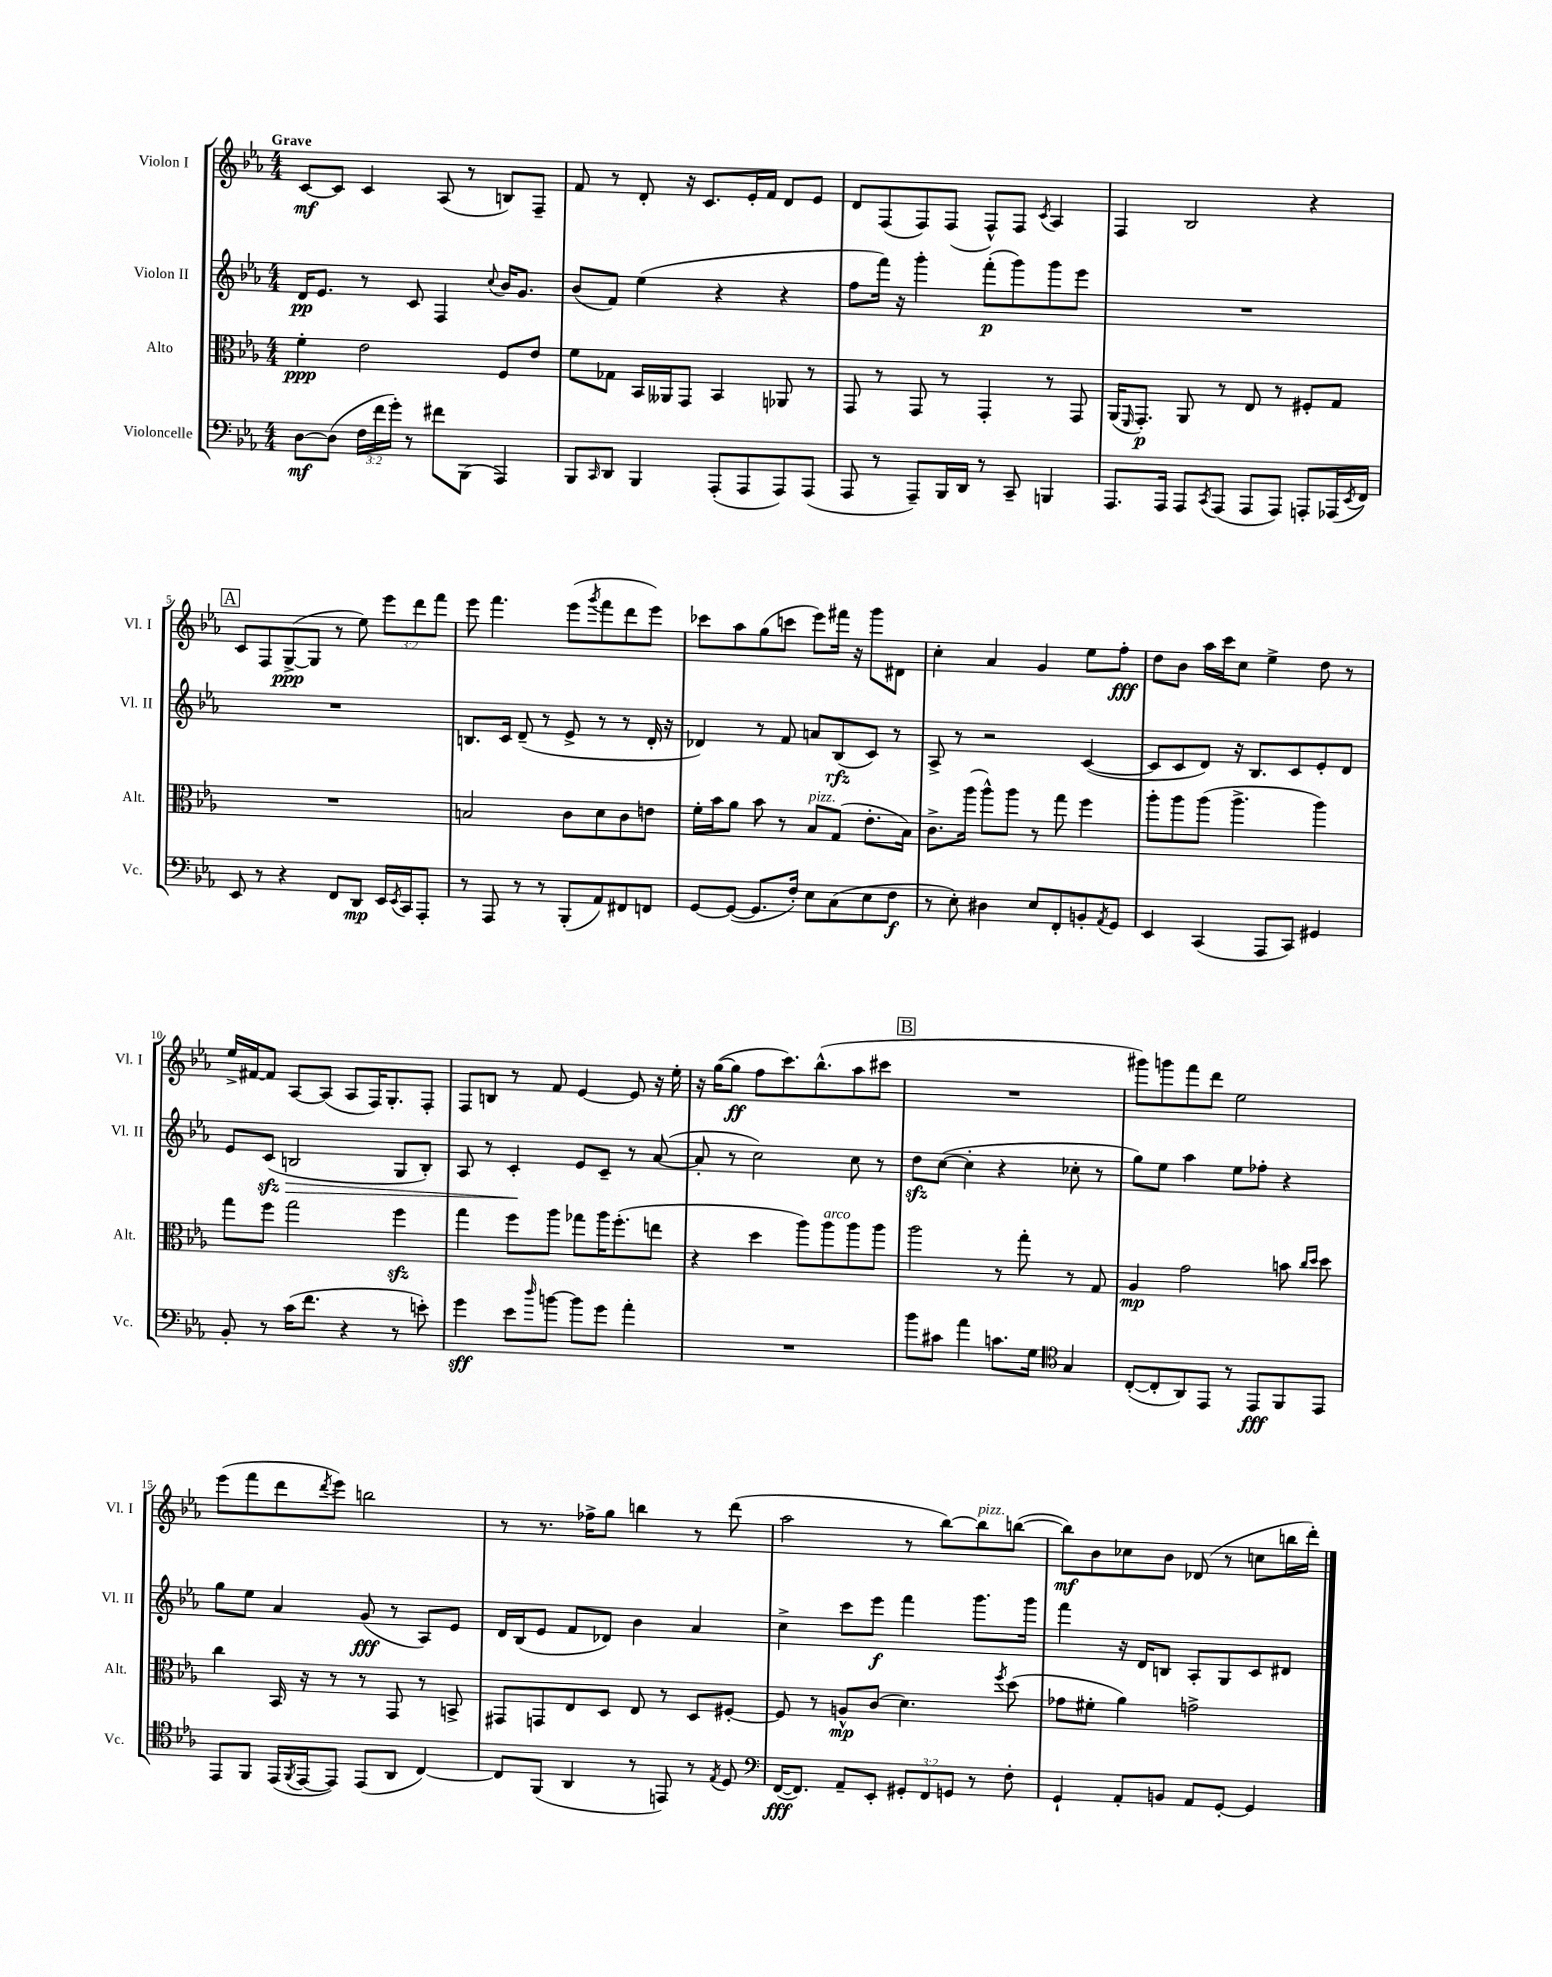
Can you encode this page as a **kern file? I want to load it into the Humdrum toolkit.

**kern	**dynam	**kern	**dynam	**kern	**dynam	**kern	**dynam
*part4	*part4	*part3	*part3	*part2	*part2	*part1	*part1
*staff4	*staff4	*staff3	*staff3	*staff2	*staff2	*staff1	*staff1
*I"Violoncelle	*	*I"Alto	*	*I"Violon II	*	*I"Violon I	*
*I'Vc.	*	*I'Alt.	*	*I'Vl. II	*	*I'Vl. I	*
*clefF4	*	*clefC3	*	*clefG2	*	*clefG2	*
*k[b-e-a-]	*	*k[b-e-a-]	*	*k[b-e-a-]	*	*k[b-e-a-]	*
*M4/4	*	*M4/4	*	*M4/4	*	*M4/4	*
=1	=1	=1	=1	=1	=1	=1	=1
!	!	!	!	!	!	!LO:TX:a:B:t=Grave	!
[8D\L	mf	4f'\	ppp	16d/KL	pp	[8c/L	mf
.	.	.	.	8.e-/J	.	.	.
(8D\J]	.	.	.	.	.	8c/J]	.
24F\LL	.	2e-\	.	8r	.	4c/	.
24f\	.	.	.	.	.	.	.
24g'\JJ)	.	.	.	.	.	.	.
8r	.	.	.	8c/	.	.	.
8f#X\L	.	.	.	4F/	.	(8A-/	.
(8BBB-\J	.	.	.	.	.	8r	.
.	.	.	.	8qqcc/	.	.	.
4AAA-/)	.	8F/L	.	16b-/KL	.	8Bn/L)	.
.	.	.	.	8.g/J	.	.	.
.	.	8e-/J	.	.	.	8F~/J	.
=2	=2	=2	=2	=2	=2	=2	=2
8BBB-/L	.	8f\L	.	(8b-/L	.	8f/	.
16qqCC/	.	.	.	.	.	.	.
8DD/J	.	8G-X\J	.	8f/J)	.	8r	.
4BBB-/	.	16BB-/LL	.	(4ee-\	.	8d'/	.
.	.	16AA--X/J	.	.	.	.	.
.	.	8GG/J	.	.	.	16r	.
.	.	.	.	.	.	8.c/L	.
(8AAA-'/L	.	4BB-/	.	4r	.	.	.
8AAA-/	.	.	.	.	.	16e-'/L	.
.	.	.	.	.	.	16f/JJ	.
8AAA-/)	.	8AA-X/	.	4r	.	8d/L	.
(8AAA-/J	.	8r	.	.	.	8e-/J	.
=3	=3	=3	=3	=3	=3	=3	=3
8AAA-/	.	8GG/	.	8ff\L	.	8d/L	.
8r	.	8r	.	16fff\Jk)	.	(8F/	.
.	.	.	.	16r	.	.	.
8AAA-~/L)	.	8GG/	.	4ggg'\	.	8F/)	.
16BBB-/L	.	8r	.	.	.	(8F/J	.
16DD/JJ	.	.	.	.	.	.	.
8r	.	4GG'/	.	(8fff'\L	p	8F^^/L)	.
8CC~/	.	.	.	8ggg\)	.	8F/J	.
.	.	.	.	.	.	8qc/	.
4BBBn/	.	8r	.	8ggg\	.	4A-/	.
.	.	8GG/	.	8eee-\J	.	.	.
=4	=4	=4	=4	=4	=4	=4	=4
8.AAA-/L	.	(16AA-/KL	.	1r	.	4F/	.
.	.	16qqFF/	.	.	.	.	.
.	.	8.GG'/J)	p	.	.	.	.
16AAA-/Jk	.	.	.	.	.	.	.
8AAA-/L	.	8AA-/	.	.	.	2B-/	.
8qCC/	.	.	.	.	.	.	.
(8AAA-/J	.	8r	.	.	.	.	.
8AAA-/L	.	8E-/	.	.	.	.	.
8AAA-/J)	.	8r	.	.	.	.	.
8AAAn'/L	.	8F#X'/L	.	.	.	4r	.
(16AAA-X/L	.	8G/J	.	.	.	.	.
8qEE-/	.	.	.	.	.	.	.
16FF/JJ)	.	.	.	.	.	.	.
!!LO:LB:g=z
!!LO:REH:place=s1:t=A
=5	=5	=5	=5	=5	=5	=5	=5
8EE-/	.	1r	.	1r	.	8c/L	.
8r	.	.	.	.	.	8F/	.
4r	.	.	.	.	.	([8G^/	ppp
.	.	.	.	.	.	8G/J]	.
8FF/L	.	.	.	.	.	8r	.
8DD/J	mp	.	.	.	.	8ee-\)	.
16EE-/LL	.	.	.	.	.	12eee-\L	.
8qEE-/	.	.	.	.	.	.	.
16CC/J	.	.	.	.	.	.	.
.	.	.	.	.	.	12ddd\	.
8AAA-'/J	.	.	.	.	.	.	.
.	.	.	.	.	.	12fff\J	.
=6	=6	=6	=6	=6	=6	=6	=6
8r	.	2Bn/	.	8.Bn/L	.	8eee-\	.
8AAA-/	.	.	.	.	.	4.fff\	.
.	.	.	.	16c/Jk	.	.	.
8r	.	.	.	(8d~/	.	.	.
8r	.	.	.	8r	.	.	.
(8BBB-'/L	.	8c\L	.	8e-^/	.	(8eee-\L	.
.	.	.	.	.	.	8qggg/	.
8AA-/)	.	8d\	.	8r	.	8fff\	.
8FF#X/	.	8c\	.	8r	.	8ddd\	.
8FFn/J	.	8en\J	.	16d'/	.	8eee-\J)	.
.	.	.	.	16r	.	.	.
=7	=7	=7	=7	=7	=7	=7	=7
[8GG/L	.	16f'\LL	.	4d-X/)	.	8ccc-X\L	.
.	.	16b-\J	.	.	.	.	.
(8GG/J_	.	8a-\J	.	.	.	8aa-\	.
8.GG/L]	.	8b-\	.	8r	.	(8gg\	.
.	.	8r	.	8f/	.	8cccn\J	.
16F'/Jk)	.	.	.	.	.	.	.
!	!	!LO:TX:a:i:t=pizz.	!	!	!	!	!
8E-\L	.	8B-/L	.	8an/L	.	8eee-\L)	.
(8C\	.	(8G/J	.	(8B-/	rfz	16fff#X\Jk	.
.	.	.	.	.	.	16r	.
8E-\	.	8.e-'\L	.	8c/J)	.	8ggg\L	.
8F\J	f	.	.	8r	.	8d#X\J	.
.	.	16B-\Jk)	.	.	.	.	.
=8	=8	=8	=8	=8	=8	=8	=8
8r	.	8.c^\L	.	8A-^/	.	4cc'\	.
8E-'\)	.	.	.	8r	.	.	.
.	.	(16aa-\Jk	.	.	.	.	.
4D#X\	.	8aa-^^\L)	.	2r	.	4a-/	.
.	.	8aa-\J	.	.	.	.	.
8E-/L	.	8r	.	.	.	4g/	.
8FF'/	.	8gg\	.	.	.	.	.
8BBn'/	.	4ff\	.	([4c/	.	8ee-\L	.
8qAA-/	.	.	.	.	.	.	.
8GG/J	.	.	.	.	.	8ff'\J	fff
=9	=9	=9	=9	=9	=9	=9	=9
4EE-/	.	8aa-'\L	.	8c/L]	.	8dd\L	.
.	.	8aa-\	.	8c/	.	8b-\J	.
(4CC/	.	(8aa-\J	.	8d/J)	.	16aa-\LL	.
.	.	.	.	.	.	16ccc\J	.
.	.	4.aa-^\	.	16r	.	8cc\J	.
.	.	.	.	8.B-/L	.	.	.
8AAA-/L	.	.	.	.	.	4ee-^\	.
8CC/J)	.	.	.	8c/	.	.	.
4GG#X/	.	4aa-\)	.	8e-'/	.	8dd\	.
.	.	.	.	8d/J	.	8r	.
!!LO:LB:g=z
=10	=10	=10	=10	=10	=10	=10	=10
8BB-'/	.	8gg\L	.	8e-/L	.	16ee-^/LL	.
.	.	.	.	.	.	[16f#X/J	.
!	!	!	!	!	!LO:HP:b	!	!
8r	.	8ff\J	.	(8czz/J	>	8f#/J]	.
(16c\KL	.	2gg\	.	2Bn/	.	[8A-/L	.
8.f\J	.	.	.	.	.	.	.
.	.	.	.	.	.	(8A-/J]	.
4r	.	.	.	.	.	8A-/L	.
.	.	.	.	.	.	16F/K)	.
.	.	.	.	.	.	8.G'/	.
8r	.	4ffzz\	.	8G/L	.	.	.
8en'\)	.	.	.	8B'/J)	.	8F'/J	.
=11	=11	=11	=11	=11	=11	=11	=11
4g\	sff	4gg\	.	8A-/	.	8F/L	.
.	.	.	.	8r	.	8Bn/J	.
8e-\L	.	8ff\L	.	4c'/	.	8r	.
16qqdd/	.	.	.	.	.	.	.
[8bn\J	.	8aa-\J	.	.	.	8f/	.
8b\L]	.	8gg-X\L	.	8e-/L	]	[4e-/	.
8g\J	.	16aa-\K	.	8c~/J	.	.	.
.	.	(8.ff'\	.	.	.	.	.
4a-'\	.	.	.	8r	.	8e-/]	.
.	.	8een\J	.	([8a-/	.	16r	.
.	.	.	.	.	.	16ee-'\	.
=12	=12	=12	=12	=12	=12	=12	=12
1r	.	4r	.	8a-'/]	.	16r	.
.	.	.	.	.	.	([16gg\KL	.
.	.	.	.	8r	.	8gg\J]	ff
.	.	4dd\	.	2cc\)	.	8ff\L	.
.	.	.	.	.	.	8.ccc\)	.
.	.	8aa-\L)	.	.	.	.	.
.	.	.	.	.	.	(8.bb-^^\	.
!	!	!LO:TX:a:i:t=arco	!	!	!	!	!
.	.	8aa-\	.	.	.	.	.
.	.	8aa-\	.	8cc\	.	8aa-\	.
.	.	8aa-\J	.	8r	.	8ccc#X\J	.
!!LO:REH:place=s1:t=B
=13	=13	=13	=13	=13	=13	=13	=13
8b-\L	.	2aa-\	.	8ddzz\L	.	1r	.
8c#X\J	.	.	.	([8cc\J	.	.	.
4a-\	.	.	.	4cc'\]	.	.	.
8.cn\L	.	8r	.	4r	.	.	.
.	.	8gg'\	.	.	.	.	.
16G\Jk	.	.	.	.	.	.	.
*clefC4	*	*	*	*	*	*	*
4G/	.	8r	.	8cc-X'\	.	.	.
.	.	8G/	.	8r	.	.	.
=14	=14	=14	=14	=14	=14	=14	=14
([8C'/L	.	4A-/	mp	8gg\L)	.	8ggg#X\L)	.
8C'/]	.	.	.	8ee-\J	.	8gggn\	.
8AA-/)	.	2g\	.	4aa-\	.	8fff\	.
8EE-/J	.	.	.	.	.	8ddd\J	.
8r	.	.	.	8ee-\L	.	2ee-\	.
8EE-/L	fff	.	.	8ff-X'\J	.	.	.
8FF/	.	8bn\	.	4r	.	.	.
.	.	16qqcc/LL	.	.	.	.	.
.	.	16qqdd/JJ	.	.	.	.	.
8EE-/J	.	8dd\	.	.	.	.	.
!!LO:LB:g=z
=15	=15	=15	=15	=15	=15	=15	=15
8EE-/L	.	4cc\	.	8gg\L	.	(8eee-\L	.
8FF/J	.	.	.	8ee-\J	.	8fff\	.
(16EE-/LL	.	16BB-/	.	4a-/	.	8ddd\	.
8qFF/	.	.	.	.	.	.	.
[16EE-/J	.	16r	.	.	.	.	.
.	.	.	.	.	.	8qddd/	.
8EE-/J])	.	8r	.	.	.	8eee-\J)	.
(8EE-/L	.	8r	.	(8g/	fff	2bbn\	.
8AA-/J	.	8GG/	.	8r	.	.	.
[4C/)	.	8r	.	8A-/L)	.	.	.
.	.	8BBn^/	.	8e-/J	.	.	.
=16	=16	=16	=16	=16	=16	=16	=16
8C/L]	.	8GG#X/L	.	16d/LL	.	8r	.
.	.	.	.	(16B-/J	.	.	.
(8FF/J	.	8GGn/	.	8e-/J	.	8.r	.
4AA-/	.	8E-/	.	8f/L	.	.	.
.	.	.	.	.	.	16ff-X^\KL	.
.	.	8D/J	.	8d-X/J)	.	8gg\J	.
8r	.	8E-/	.	4b-\	.	4bbn\	.
8EEn/)	.	8r	.	.	.	.	.
8r	.	8D/L	.	4a-/	.	8r	.
8qE-/	.	.	.	.	.	.	.
8D/	.	[8F#X'/J	.	.	.	(8ddd\	.
=17	=17	=17	=17	=17	=17	=17	=17
*clefF4	*	*	*	*	*	*	*
([16FF/KL	fff	8F#/]	.	4cc^\	.	2aa-\	.
8.FF/J])	.	.	.	.	.	.	.
.	.	8r	.	.	.	.	.
8AA-~/L	.	8An^^/L	mp	8ccc\L	.	.	.
8EE-'/J	.	(8c/J	.	8eee-\J	f	.	.
12GG#X'/L	.	4.d\)	.	4fff\	.	8r	.
12FF/	.	.	.	.	.	.	.
.	.	.	.	.	.	[8bb-\L)	.
12GGn/J	.	.	.	.	.	.	.
!	!	!	!	!	!	!LO:TX:a:i:t=pizz.	!
8r	.	.	.	8.ggg\L	.	8bb-\]	.
.	.	8qff/	.	.	.	.	.
8F'\	.	(8dd\	.	.	.	([8bbn\J	.
.	.	.	.	16ggg\Jk	.	.	.
=18	=18	=18	=18	=18	=18	=18	=18
4GG`/	.	8g-X\L	.	4fff\	.	8bb\L])	mf
.	.	8f#X'\J	.	.	.	8b-\	.
8AA-'/L	.	4a-\)	.	16r	.	8cc-X\	.
.	.	.	.	16d/KL	.	.	.
8BBn/J	.	.	.	8Bn/J	.	8b-\J	.
8AA-/L	.	2gn^\	.	8A-'/L	.	(8d-X/	.
[8GG'/J	.	.	.	8G/	.	8r	.
4GG/]	.	.	.	8c/	.	8ccn\L	.
.	.	.	.	8d#X/J	.	16bbn\L	.
.	.	.	.	.	.	16ddd'\JJ)	.
==	==	==	==	==	==	==	==
*-	*-	*-	*-	*-	*-	*-	*-
